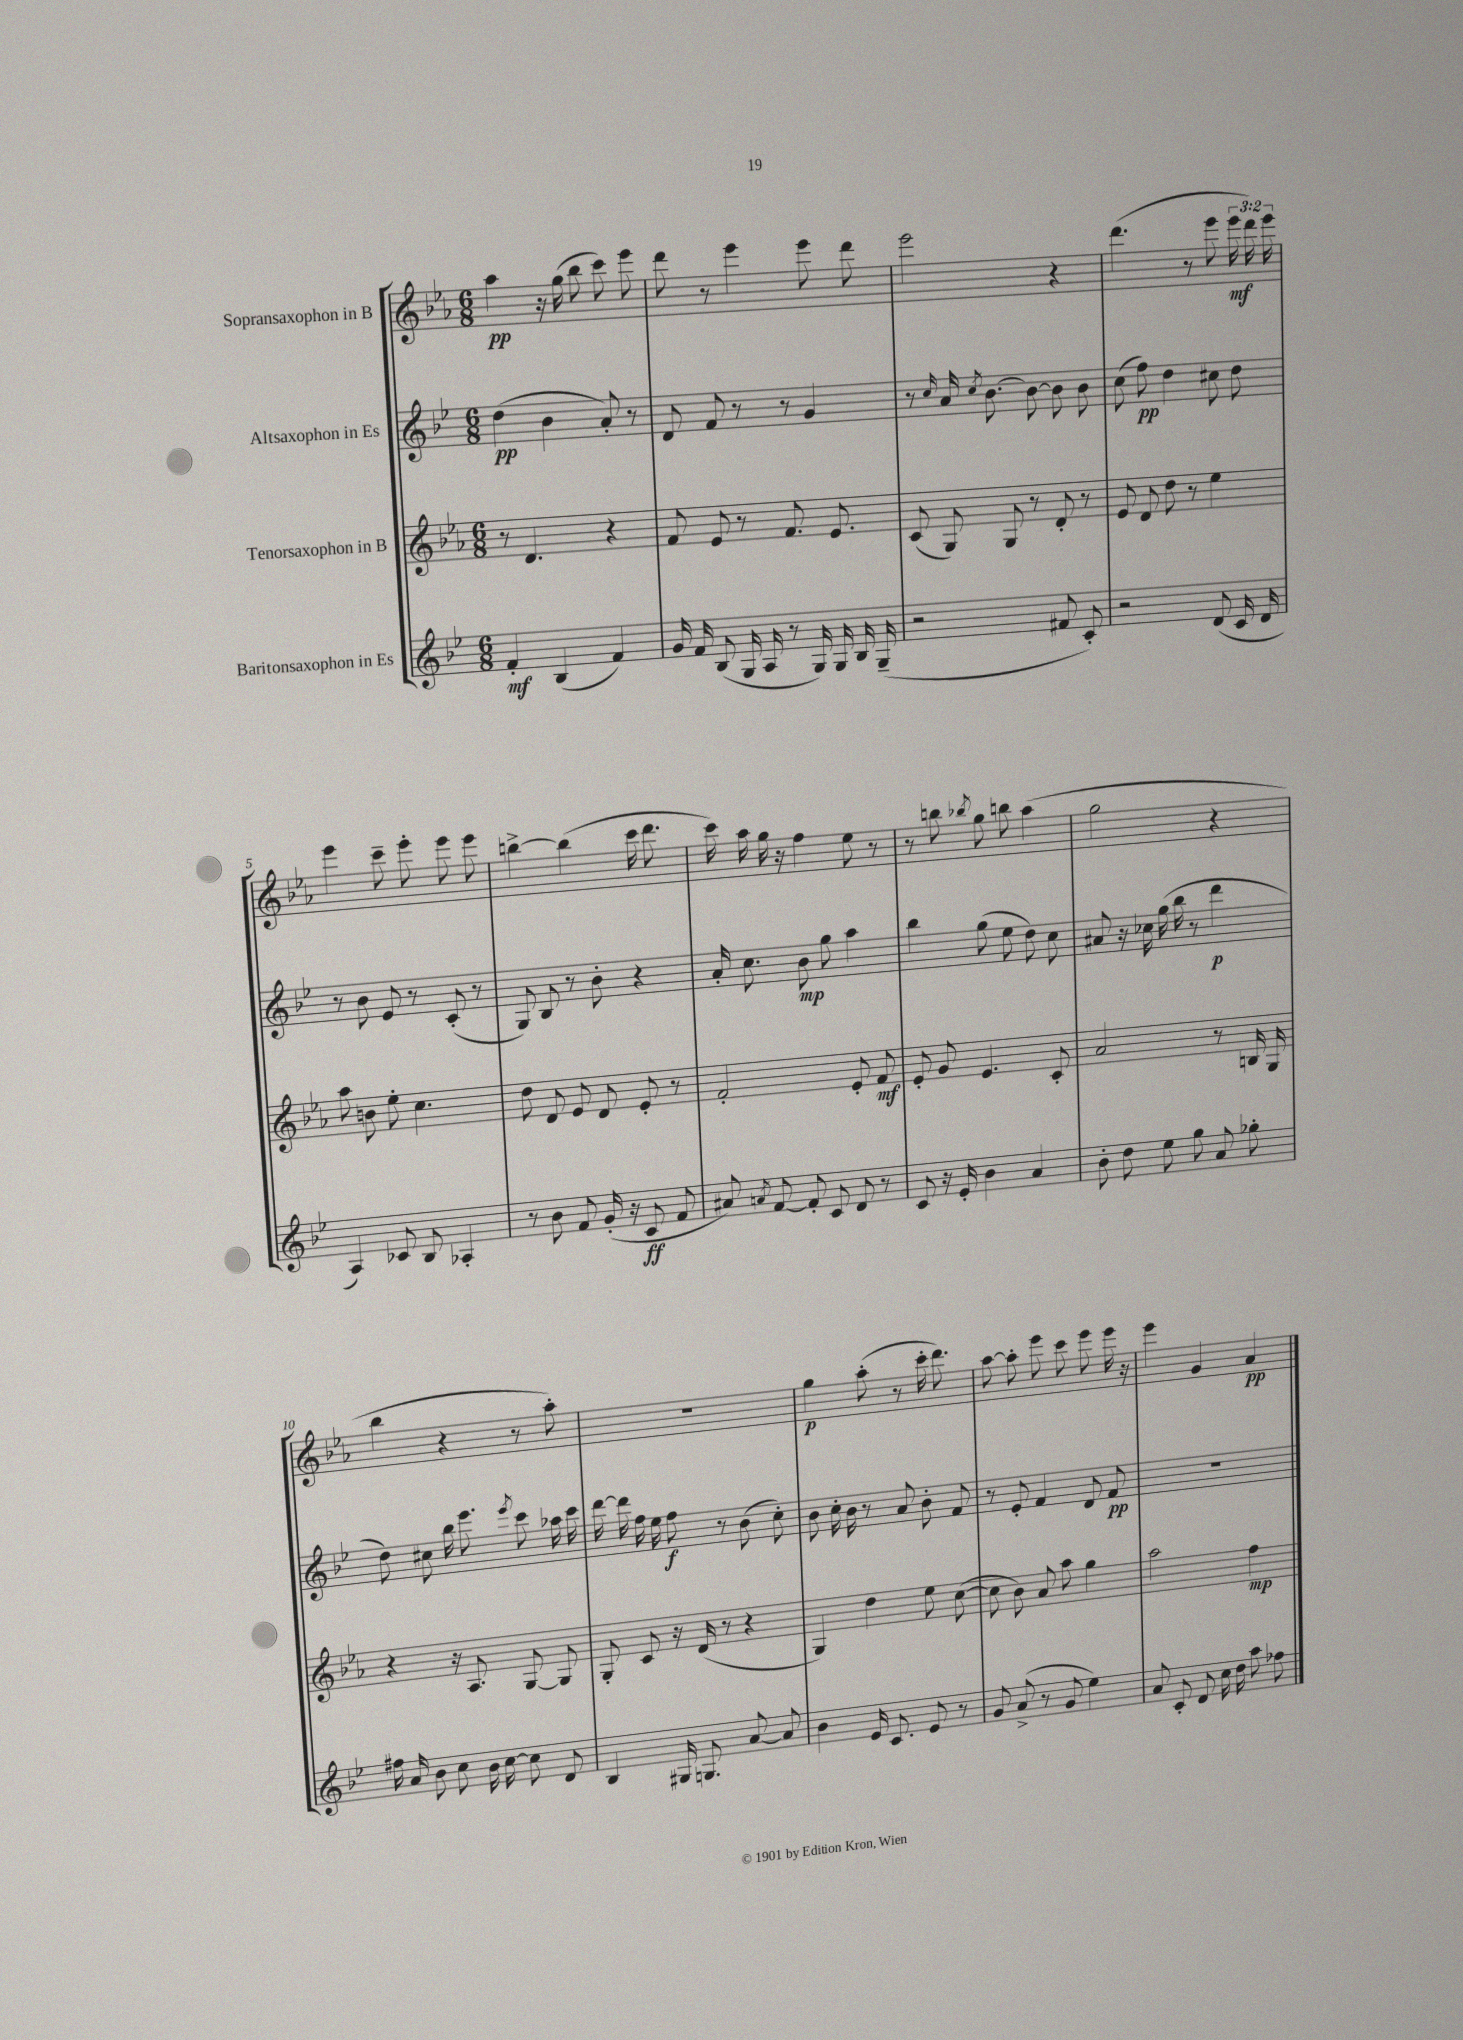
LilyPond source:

<<
\new StaffGroup <<
\new Staff = "s0" \with { instrumentName = "Sopransaxophon in B" } {
    \clef treble \key ees \major \numericTimeSignature \time 6/8 \override Staff.TupletNumber.text = #tuplet-number::calc-fraction-text
    \autoBeamOff aes''4\pp r16 g''16( bes''8 c'''8) ees'''8 |
    d'''8 r8 ees'''4 ees'''8 d'''8 |
    ees'''2 r4 |
    d'''4.( r8 ees'''8 \tuplet 3/2 { ees'''16\mf d'''16) ees'''16 } |
    ees'''4 c'''8-- ees'''8-. ees'''8 ees'''8 |
    b''4~-> b''4( c'''16 d'''8. |
    c'''16) aes''16 g''16 r16 f''4 ees''8 r8 |
    r8 b''8 \acciaccatura { bes''8 } g''8 b''8 aes''4( |
    g''2 r4 |
    bes''4 r4 r8 aes''8-.) |
    R2. |
    g''4\p aes''8-.( r8 c'''16-. d'''8.) |
    aes''8~ aes''8-. ees'''8 c'''8 ees'''8 ees'''16 r16 |
    ees'''4 g'4 aes'4\pp \bar "|." |
}
\new Staff = "s1" \with { instrumentName = "Altsaxophon in Es" } {
    \clef treble \key bes \major \numericTimeSignature \time 6/8
    \autoBeamOff d''4\pp( bes'4 a'8-.) r8 |
    d'8 f'8 r8 r8 g'4 |
    r8 \grace { c''16 } a'16 \acciaccatura { c''8 } bes'8.~ bes'8~ bes'8 bes'8 |
    c''8( f''8\pp) d''4 cis''8 d''8 |
    r8 bes'8 ees'8 r8 c'8-.( r8 |
    g8) bes8 r8 bes'8-. r4 |
    a'16-. c''8. bes'8\mp g''8 a''4 |
    bes''4 g''8( ees''8 d''8) c''8 |
    ais'8 r16 ces''16 g''16( bes''16 r8 d'''4\p |
    d''8) cis''8 bes''16 ees'''8. \acciaccatura { ees'''8 } c'''8 aes''16 c'''16 |
    d'''16~ d'''16 f''16 ees''16 f''8\f r8 bes'8( c''8-.) |
    bes'8 c''16-. bes'16 r8 a'8 bes'8-. f'8 |
    r8 ees'8-. f'4 d'8 f'8\pp |
    R2. \bar "|." |
}
\new Staff = "s2" \with { instrumentName = "Tenorsaxophon in B" } {
    \clef treble \key ees \major \numericTimeSignature \time 6/8
    \autoBeamOff r8 d'4. r4 |
    f'8 ees'8 r8 f'8. ees'8. |
    c'8( g8) g8 r8 d'8-. r8 |
    ees'8 d'8 d''8 r8 ees''4 |
    aes''8 b'8 ees''8-. c''4. |
    d''8 d'8 ees'8 d'8 ees'8-. r8 |
    f'2-. ees'8-. f'8\mf |
    ees'8-. g'8 ees'4. c'8-. |
    aes'2 r8 b16 g16 |
    r4 r16 aes8. g8~ g8 |
    g8-. c'8 r16 d'16( r8 r4 |
    g4) d''4 ees''8 c''8~( |
    c''8 bes'8) aes'8 aes''8 g''4 |
    aes''2 f''4\mp \bar "|." |
}
\new Staff = "s3" \with { instrumentName = "Baritonsaxophon in Es" } {
    \clef treble \key bes \major \numericTimeSignature \time 6/8
    \autoBeamOff f'4-.\mf bes4( f'4) |
    g'16 f'16 bes8( g16 a16 r8 g16) g16 bes16 g16--( |
    r2 fis'8 c'8-.) |
    r2 d'8( c'16 d'16 |
    a4) ces'8 bes8 aes4-. |
    r8 bes'8 f'8 g'16-.( r16 c'8\ff f'8 |
    ais'8) \acciaccatura { a'8 } f'8~ f'8-. c'8 d'8 r8 |
    c'8 r16 ees'16-. bes'4 a'4 |
    bes'8-. d''8 ees''8 g''8 a'8 ges''8-. |
    fis''16 a'16 bes'8 c''8 bes'16 c''16~ c''8 d'8 |
    bes4 gis16 g8. a'8~ a'8 |
    bes'4 ees'16 c'8. ees'8 r8 |
    g'8 a'8->( r8 g'8 ees''4) |
    a'8 c'8-. d'8 c''16 d''16 a''8 fes''8 \bar "|." |
}
>>
>>
